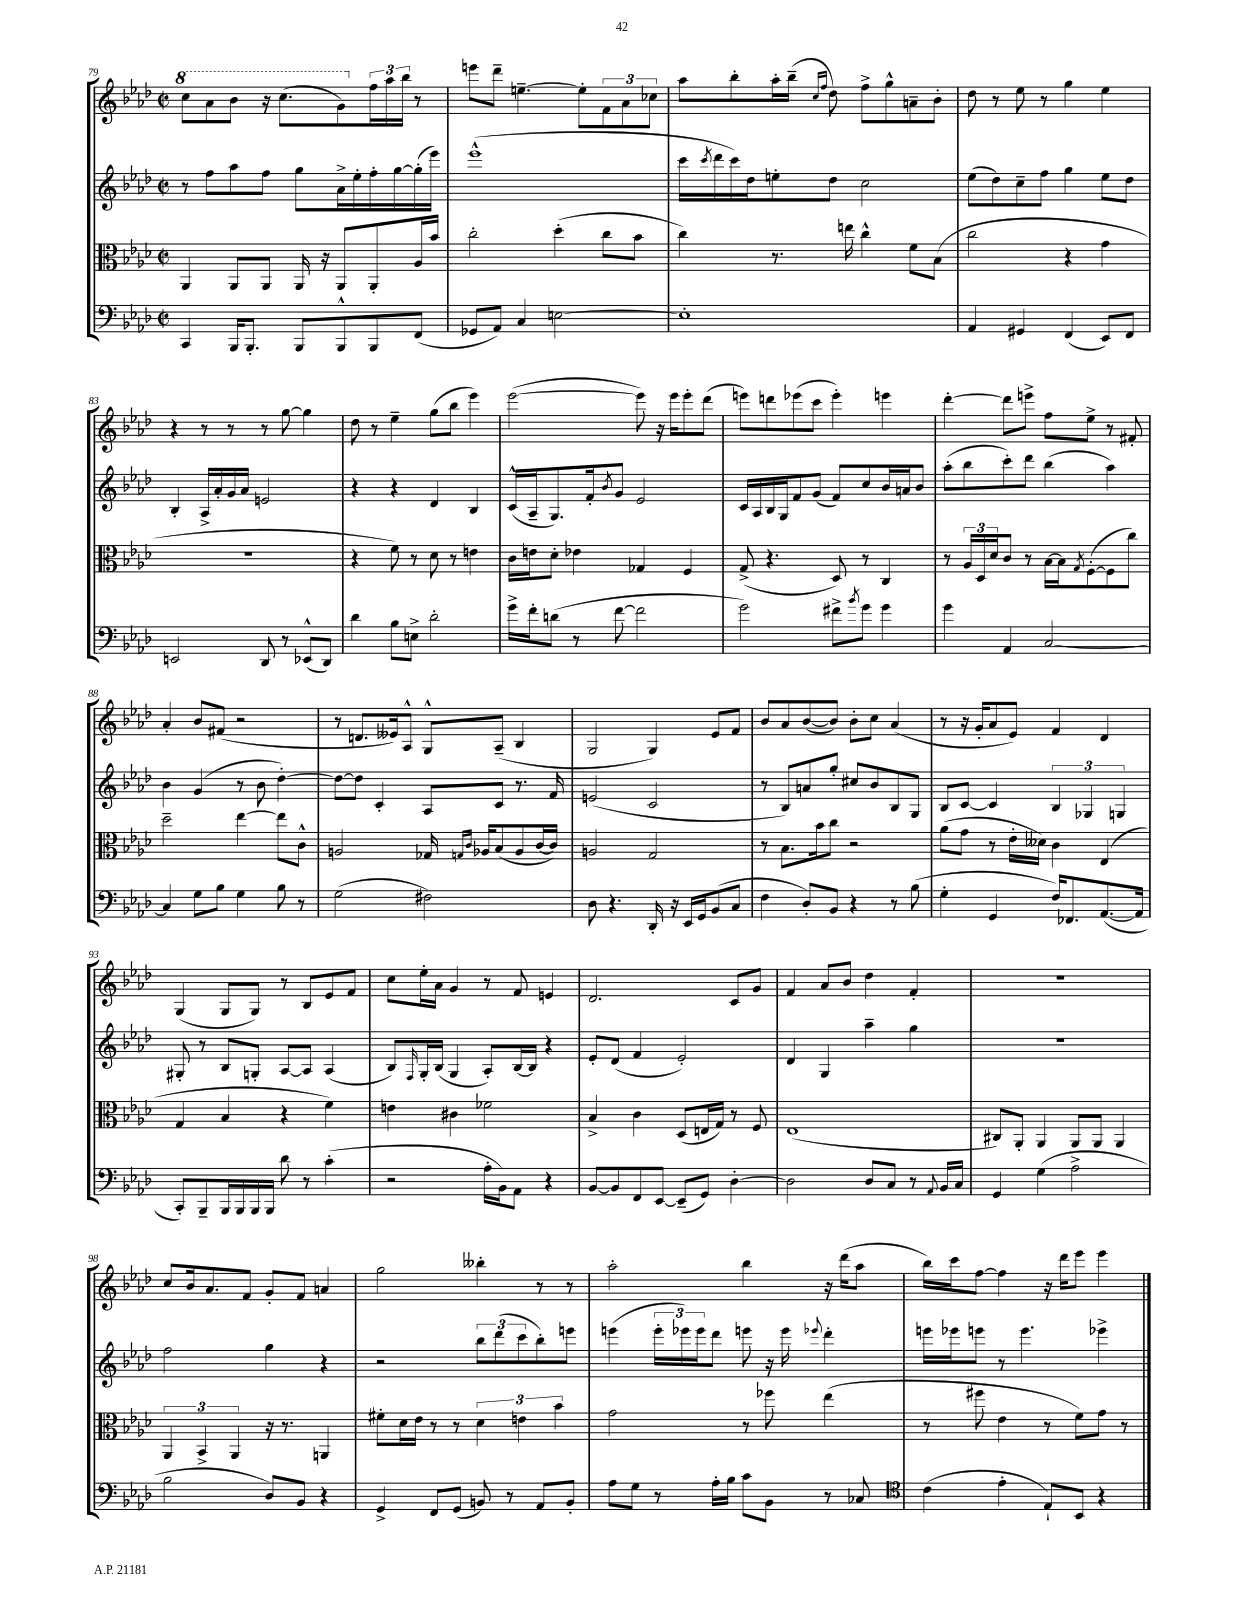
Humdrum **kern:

**kern	**kern	**kern	**kern
*staff4	*staff3	*staff2	*staff1
*clefF4	*clefC3	*clefG2	*clefG2
*k[b-e-a-d-]	*k[b-e-a-d-]	*k[b-e-a-d-]	*k[b-e-a-d-]
*M2/2	*M2/2	*M2/2	*M2/2
*met(c|)	*met(c|)	*met(c|)	*met(c|)
4CC	4AA-	8r	8ccc
.	.	8ff	8aa-
16BBB-	8AA-	8aa-	8bb-
8.BBB-'	.	.	.
.	8AA-	8ff	16r
.	.	.	(8.ccc
8BBB-	16AA-	8gg	.
.	16r	.	.
8BBB-^^	8AA-	16a-^	8gg)
.	.	16ee-'	.
8BBB-	8AA-'	16ff'	24ff
.	.	.	24aa-
.	.	[16gg	.
.	.	.	24bb-
(8FF	16A-	(16gg']	8r
.	16b-	16eee-)	.
=	=	=	=
8GG-	2cc'	(1eee-^^	8eee
8AA-)	.	.	8ddd-~
4C	.	.	[4.ee~
[2E	(4dd-'	.	.
.	.	.	8ee']
.	8cc	.	12f
.	.	.	12a-
.	8b-	.	.
.	.	.	12cc-
=	=	=	=
1E']	4cc)	16ccc	8aa-
.	.	8qccc	.
.	.	16ddd-	.
.	.	16ccc)	8bb-'
.	.	16dd-	.
.	8.r	8ee'	16aa-'
.	.	.	(16bb-~
.	.	.	16qqcc
.	.	.	16qqff
.	.	8dd-	8dd-)
.	16ee	.	.
.	4cc^^	2cc	8ff^
.	.	.	8gg^^
.	8f	.	8a~
.	(8B-	.	8b-'
=	=	=	=
4AA-	2cc	(8ee-	8dd-
.	.	8dd-)	8r
4GG#	.	8cc~	8ee-
.	.	8ff	8r
(4FF	4r	4gg	4gg
8EE-)	4g	8ee-	4ee-
8FF	.	8dd-	.
=	=	=	=
2EE	1r	4B-'	4r
.	.	16A-^	8r
.	.	16a-'	.
.	.	16g	8r
.	.	16a-	.
8DD-	.	2e	8r
8r	.	.	[8gg
(8EE-^^	.	.	4gg]
8DD-)	.	.	.
=	=	=	=
4d-	4r	4r	8dd-
.	.	.	8r
8B-	8f)	4r	4ee-~
8E^	8r	.	.
2d-'	8d-	4d-	(8gg
.	8r	.	8bb-
.	4e	4B-	4eee-)
=	=	=	=
16g^	16c	(16c^^	([2eee-
16f'	16e	16A-~	.
(8d	8d-'	8.G)	.
8r	4e-	.	.
.	.	16f'	.
.	.	8qb-	.
[8f	.	8g	.
2f]	4G-	2e-	8eee-])
.	.	.	16r
.	.	.	16eee-
.	4F	.	8eee-'
.	.	.	(8ddd-
=	=	=	=
2g)	(8G^	16c	8eee)
.	.	16A-	.
.	4.r	16B-	8ddd
.	.	16G	.
.	.	8f	(8eee-
.	.	(8g	8ccc
8f#^	8D-)	8f)	4eee-')
8qb-	.	.	.
8g	8r	8cc	.
4g	4C	16b-	4eee
.	.	16a	.
.	.	8b-	.
=	=	=	=
4g	8r	(8aa-'	[4ddd-'
.	24A-	8bb-	.
.	24D-	.	.
.	24d-	.	.
4AA-	8c	8ccc')	8ddd-]
.	8r	8ddd-	8eee^
[2C	[16B-	(4bb-	8ff
.	16B-]	.	.
.	8qG	.	.
.	([8F'	.	8ee-^
.	8F]	4aa-)	8r
.	8cc)	.	8f#'
=	=	=	=
4C]	2dd-~	4b-	4a-'
8G	.	(4g	8b-
8B-	.	.	(8f#
4G	[4ee-	8r	2r
.	.	8b-	.
8B-	8ee-]	[4dd-')	.
8r	8c^^	.	.
=	=	=	=
(2G	2A	8dd-_	8r
.	.	8dd-]	8.d
.	.	4c'	.
.	.	.	16e--)
.	.	.	8A-^^
2F#)	16G-	8A-	8G^^
.	16qqG	.	.
.	16qqc	.	.
.	16A-	.	.
.	(8B-	8c	(8A-~
.	8A-	8.r	4B-
.	[16c	.	.
.	16c])	16f	.
=	=	=	=
8D-	2A	(2e	2G
4.r	.	.	.
16DD-'	2G	2c	4G)
16r	.	.	.
16EE-	.	.	.
16GG	.	.	.
(8BB-	.	.	8e-
8C	.	.	8f
=	=	=	=
4F	8r	8r	8b-
.	8.B-	8B-)	8a-
8D-')	.	8a	([8b-
.	16b-	.	.
8BB-	8cc	8gg'	8b-])
4r	2r	8cc#	8b-'
.	.	8b-	8cc
8r	.	8B-	(4a-
(8B-	.	8G	.
=	=	=	=
4G'	(8a-	8B-	8r
.	8g	[8c	16r
.	.	.	16g'
4GG	8r	4c]	8a-
.	16e-'	.	8e-)
.	16d--)	.	.
16F)	4c	6B-	4f
8.FF-	.	.	.
.	.	6G-	.
([8.AA-	(4E-	.	4d-
.	.	6G	.
16AA-]	.	.	.
=	=	=	=
8CC')	4G	8G#'	(4G
8BBB-~	.	8r	.
16BBB-	4B-	8B-	8G
16BBB-	.	.	.
16BBB-	.	8G'	8G)
16BBB-	.	.	.
8d-	4r	[8A-	8r
8r	.	8A-]	8B-
(4c'	4f)	(4A-	8e-
.	.	.	8f
=	=	=	=
2r	4e	8B-)	8cc
.	.	16qqF	.
.	.	16G'	16ee-'
.	.	(16B-	16a-
.	4c#	4G	4g
16A-'	2f-	8A-')	8r
16BB-)	.	.	.
8AA-	.	[16B-	8f
.	.	16B-]	.
4r	.	4r	4e
=	=	=	=
[8BB-	4B-^	8e-'	2.d-
8BB-]	.	(8d-	.
8FF	4c	4f	.
[8EE-	.	.	.
(8EE-~]	(8D-	2e-')	.
8GG)	16E	.	.
.	16G)	.	.
[4D-'	8r	.	8c
.	8F	.	8g
=	=	=	=
2D-]	(1E-	4d-	4f
.	.	4G	8a-
.	.	.	8b-
8D-	.	4aa-~	4dd-
8C	.	.	.
8r	.	4gg	4f'
8qqAA-	.	.	.
16BB-	.	.	.
16C	.	.	.
=	=	=	=
4GG	8C#)	1r	1r
.	8AA-'	.	.
(4G	4AA-	.	.
2A-^	8AA-	.	.
.	8AA-	.	.
.	4AA-	.	.
=	=	=	=
2B-	6AA-	2ff	8cc
.	.	.	16b-
.	6BB-^	.	.
.	.	.	8.a-
.	6AA-	.	.
.	.	.	8f
8D-)	16r	4gg	8g'
.	8.r	.	.
8BB-	.	.	8f
4r	4AA	4r	4a
=	=	=	=
4GG^	8f#'	2r	2gg
.	16d-	.	.
.	16e-	.	.
8FF	8r	.	.
(8GG	8r	.	.
8BB)	6d-	12bb-	4bb--'
.	.	(12ddd-	.
8r	.	.	.
.	6e	12ccc	.
8AA-	.	8bb-')	8r
.	6b-	.	.
8BB'	.	8eee	8r
=	=	=	=
8A-	2g	(4eee	2aa-'
8G	.	.	.
8r	.	24eee'	.
.	.	24eee-)	.
.	.	24eee-	.
16A-'	.	8ddd-	.
16B-	.	.	.
8c	8r	8eee	4bb-
8BB-	8ff-	16r	.
.	.	16eee	.
.	.	8qqeee-	.
8r	(4ee-	4ddd-'	16r
.	.	.	(16ddd-
8C-	.	.	8aa-
=	=	=	=
*clefC4	*	*	*
(4c	8r	16eee	16bb-)
.	.	16eee-	16ccc
.	8ff#	8eee	[8ff
4e-'	4e-	8r	4ff]
.	.	4.eee	.
8E-`)	8r	.	16r
.	.	.	16ddd-
8BB-	8f)	.	8eee-
4r	8g	4eee-^	4eee-
.	8r	.	.
==	==	==	==
*-	*-	*-	*-
